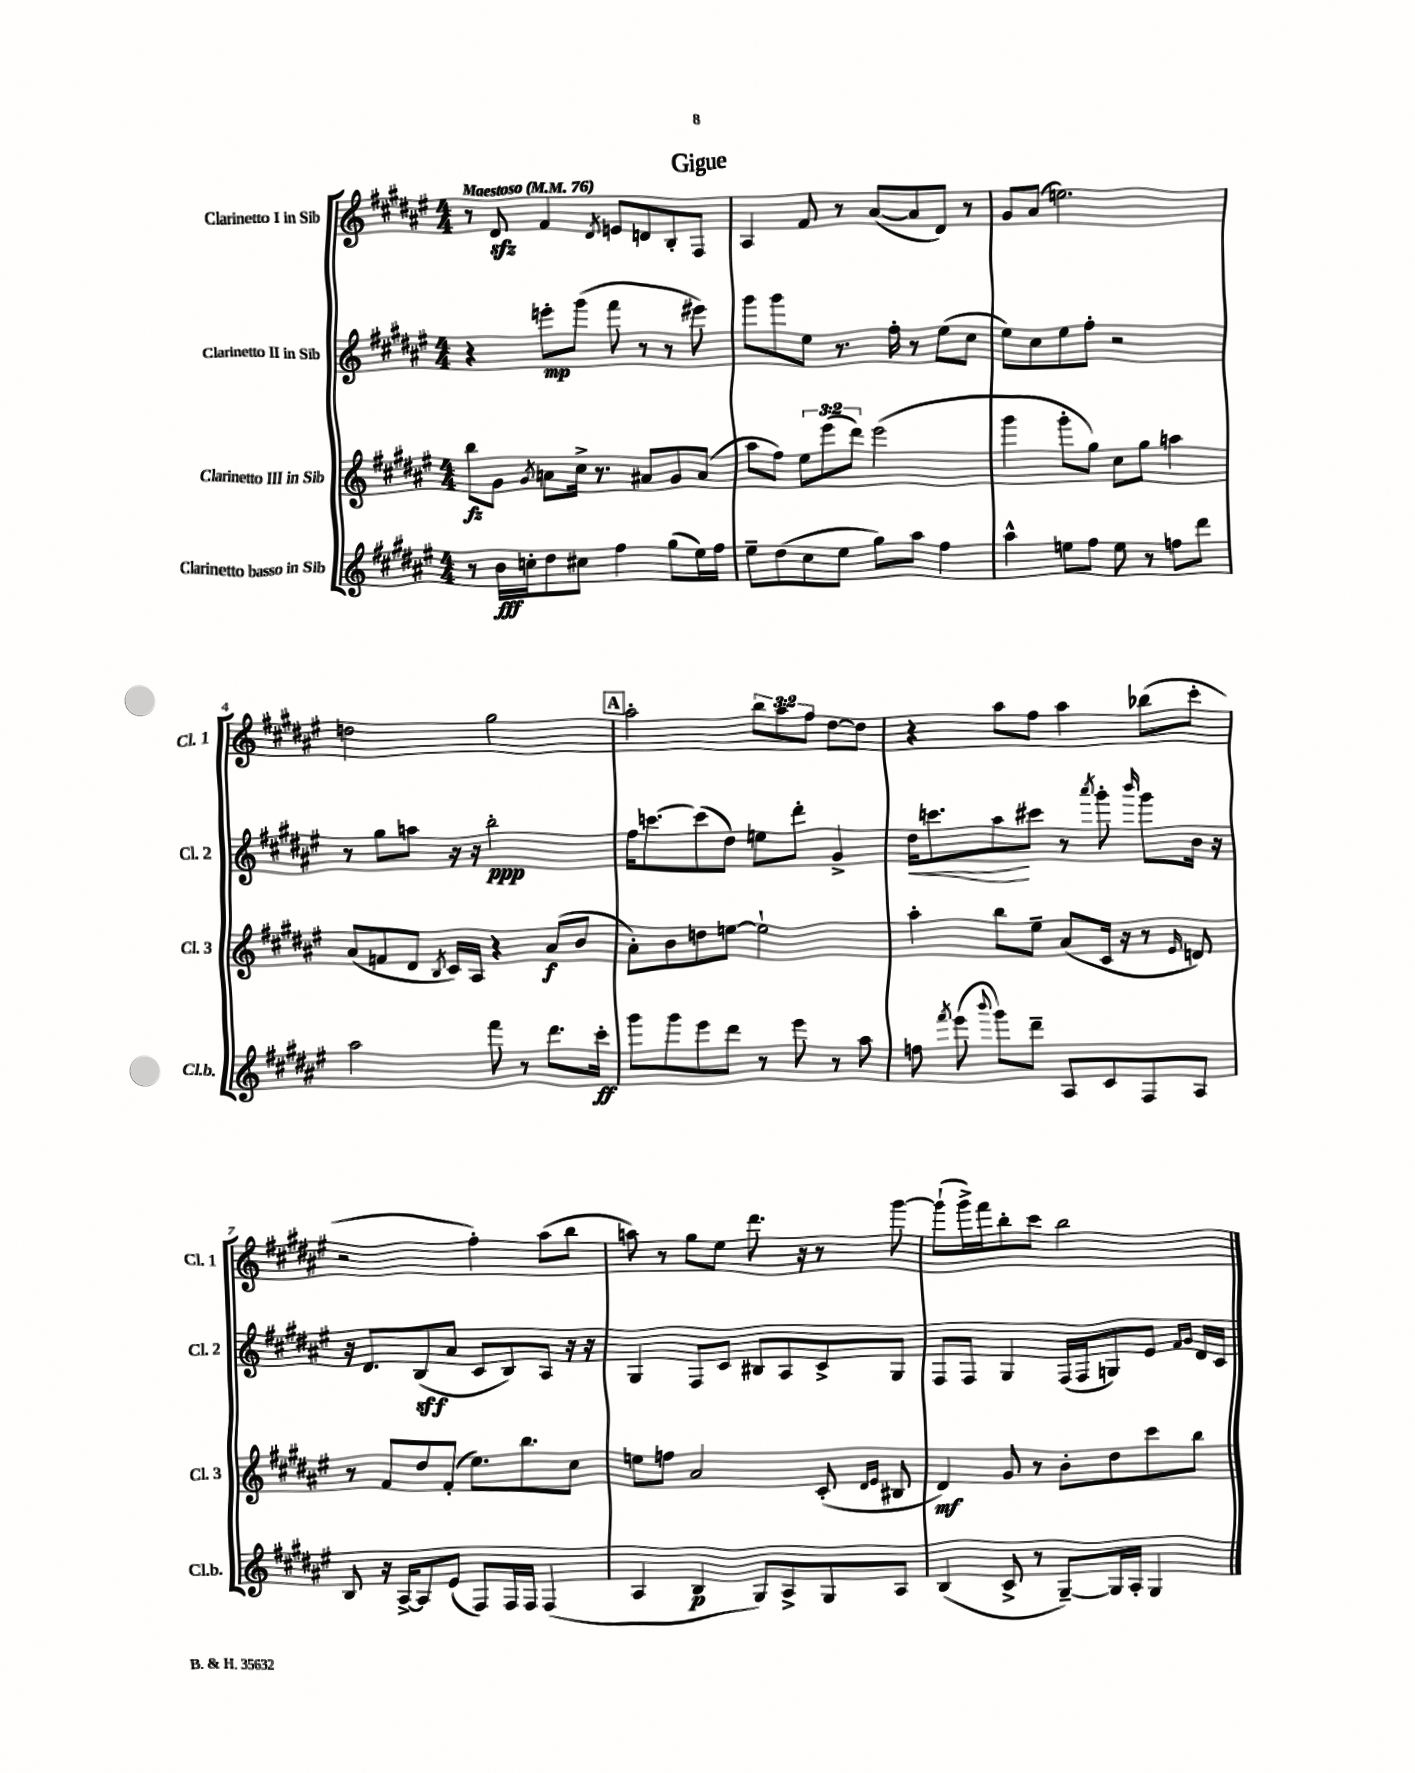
\header { title = "Gigue" }
<<
\new StaffGroup <<
\new Staff = "s0" \with { instrumentName = "Clarinetto I in Sib" shortInstrumentName = "Cl. 1" } {
    \clef treble \key fis \major \numericTimeSignature \time 4/4 \override Staff.TupletNumber.text = #tuplet-number::calc-fraction-text \tempo "Maestoso" 4 = 76
    \autoBeamOff r8 dis'8\sfz fis'4 \acciaccatura { dis'8 } e'8[ d'8 b8-. fis8] |
    ais4 fis'8 r8 ais'8[~( ais'8 dis'8]) r8 |
    gis'8[ ais'8]( e''2.) |
    d''2 gis''2 |
    \mark \markup { \box "A" } ais''2-. \tuplet 3/2 { b''8[ ais''8 fis''8] } dis''8[~ dis''8] |
    r4 ais''8[ fis''8] ais''4 bes''8[( cis'''8]-. |
    r2 fis''4-.) ais''8[( b''8] |
    a''8) r8 gis''8[ eis''8] dis'''8. r16 r8 gis'''8~ |
    gis'''8[-!( gis'''16->) fis'''16 b''8-. cis'''8] b''2 \bar "|." |
}
\new Staff = "s1" \with { instrumentName = "Clarinetto II in Sib" shortInstrumentName = "Cl. 2" } {
    \clef treble \key fis \major \numericTimeSignature \time 4/4
    \autoBeamOff r4 e'''8[-.\mp gis'''8]( fis'''8 r8 r8 eis'''8) |
    gis'''8[ gis'''8 eis''8] r8. fis''16-. r8 eis''8[( cis''8] |
    eis''8[) cis''8 eis''8 fis''8]-. r2 |
    r8 gis''8[ a''8] r16 r16 b''2-.\ppp |
    \mark \markup { \box "A" } fis''16[ c'''8.~ c'''8( dis''8]) e''8[ dis'''8]-. gis'4-> |
    dis''16[\< c'''8. ais''8\! cis'''8] r8 \acciaccatura { ais'''8 } gis'''8-. \grace { b'''16 } gis'''8[ b'16] r16 |
    r16 dis'8.[ b8\sff( ais'8] cis'8[ b8) ais8] r16 r16 |
    gis4 fis8[ cis'8] bis8[ ais8 cis'8-> gis8] |
    fis8[ fis8] gis4 fis16[( fis16 g8) eis'8] \grace { fis'16[ gis'16] } dis'16[ cis'16] \bar "|." |
}
\new Staff = "s2" \with { instrumentName = "Clarinetto III in Sib" shortInstrumentName = "Cl. 3" } {
    \clef treble \key fis \major \numericTimeSignature \time 4/4 \override Staff.TupletNumber.text = #tuplet-number::calc-fraction-text
    \autoBeamOff b''8[\fz gis'8] \acciaccatura { gis'8 } a'8[ cis''16]-> r8. ais'8[ gis'8 ais'8]( |
    ais''8[ fis''8]) \tuplet 3/2 { eis''8[ eis'''8( dis'''8]) } eis'''2( |
    gis'''4 gis'''8[-. gis''8]) cis''8[ gis''8] a''4 |
    ais'8[( f'8 dis'8] \acciaccatura { b8 } cis'16[) ais16] r4 ais'8[\f( b'8] |
    \mark \markup { \box "A" } ais'8[-.) b'8 d''8 e''8]~ e''2-! |
    ais''4-. b''8[ eis''8]-- ais'8[( cis'16] r16 r8 \grace { eis'16 } d'8) |
    r8 fis'8[ dis''8 fis'8]-.( eis''8.[) b''8. cis''8] |
    e''8[ f''8] ais'2 cis'8-.( \grace { dis'16[ eis'16] } bis8 |
    dis'4\mf) gis'8 r8 b'8[-. dis''8 cis'''8 b''8] \bar "|." |
}
\new Staff = "s3" \with { instrumentName = "Clarinetto basso in Sib" shortInstrumentName = "Cl.b." } {
    \clef treble \key fis \major \numericTimeSignature \time 4/4
    \autoBeamOff r8 b'16[\fff c''16-. dis''8 cis''8] fis''4 gis''8[( eis''16) fis''16] |
    eis''8[-- dis''8( cis''8 eis''8] gis''8[) ais''8] fis''4 |
    ais''4-^ e''8[ fis''8] e''8 r8 f''8[ dis'''8] |
    ais''2 fis'''8 r8 dis'''8.[ cis'''16]-.\ff |
    \mark \markup { \box "A" } gis'''8[ gis'''8 eis'''8 dis'''8] r8 eis'''8 r8 ais''8 |
    f''8 \acciaccatura { fis'''8 } eis'''8( \appoggiatura { b'''8 } gis'''8[) dis'''8]-- ais8[ cis'8 fis8 ais8] |
    b8 r16 ais16[~-> ais8 eis'8]( fis8[) fis16 fis16] fis4( |
    ais4 b4\p gis8[) ais8-> gis8 ais8] |
    b4( cis'8-> r8 gis8[~--) gis16 ais16]-. gis4 \bar "|." |
}
>>
>>
